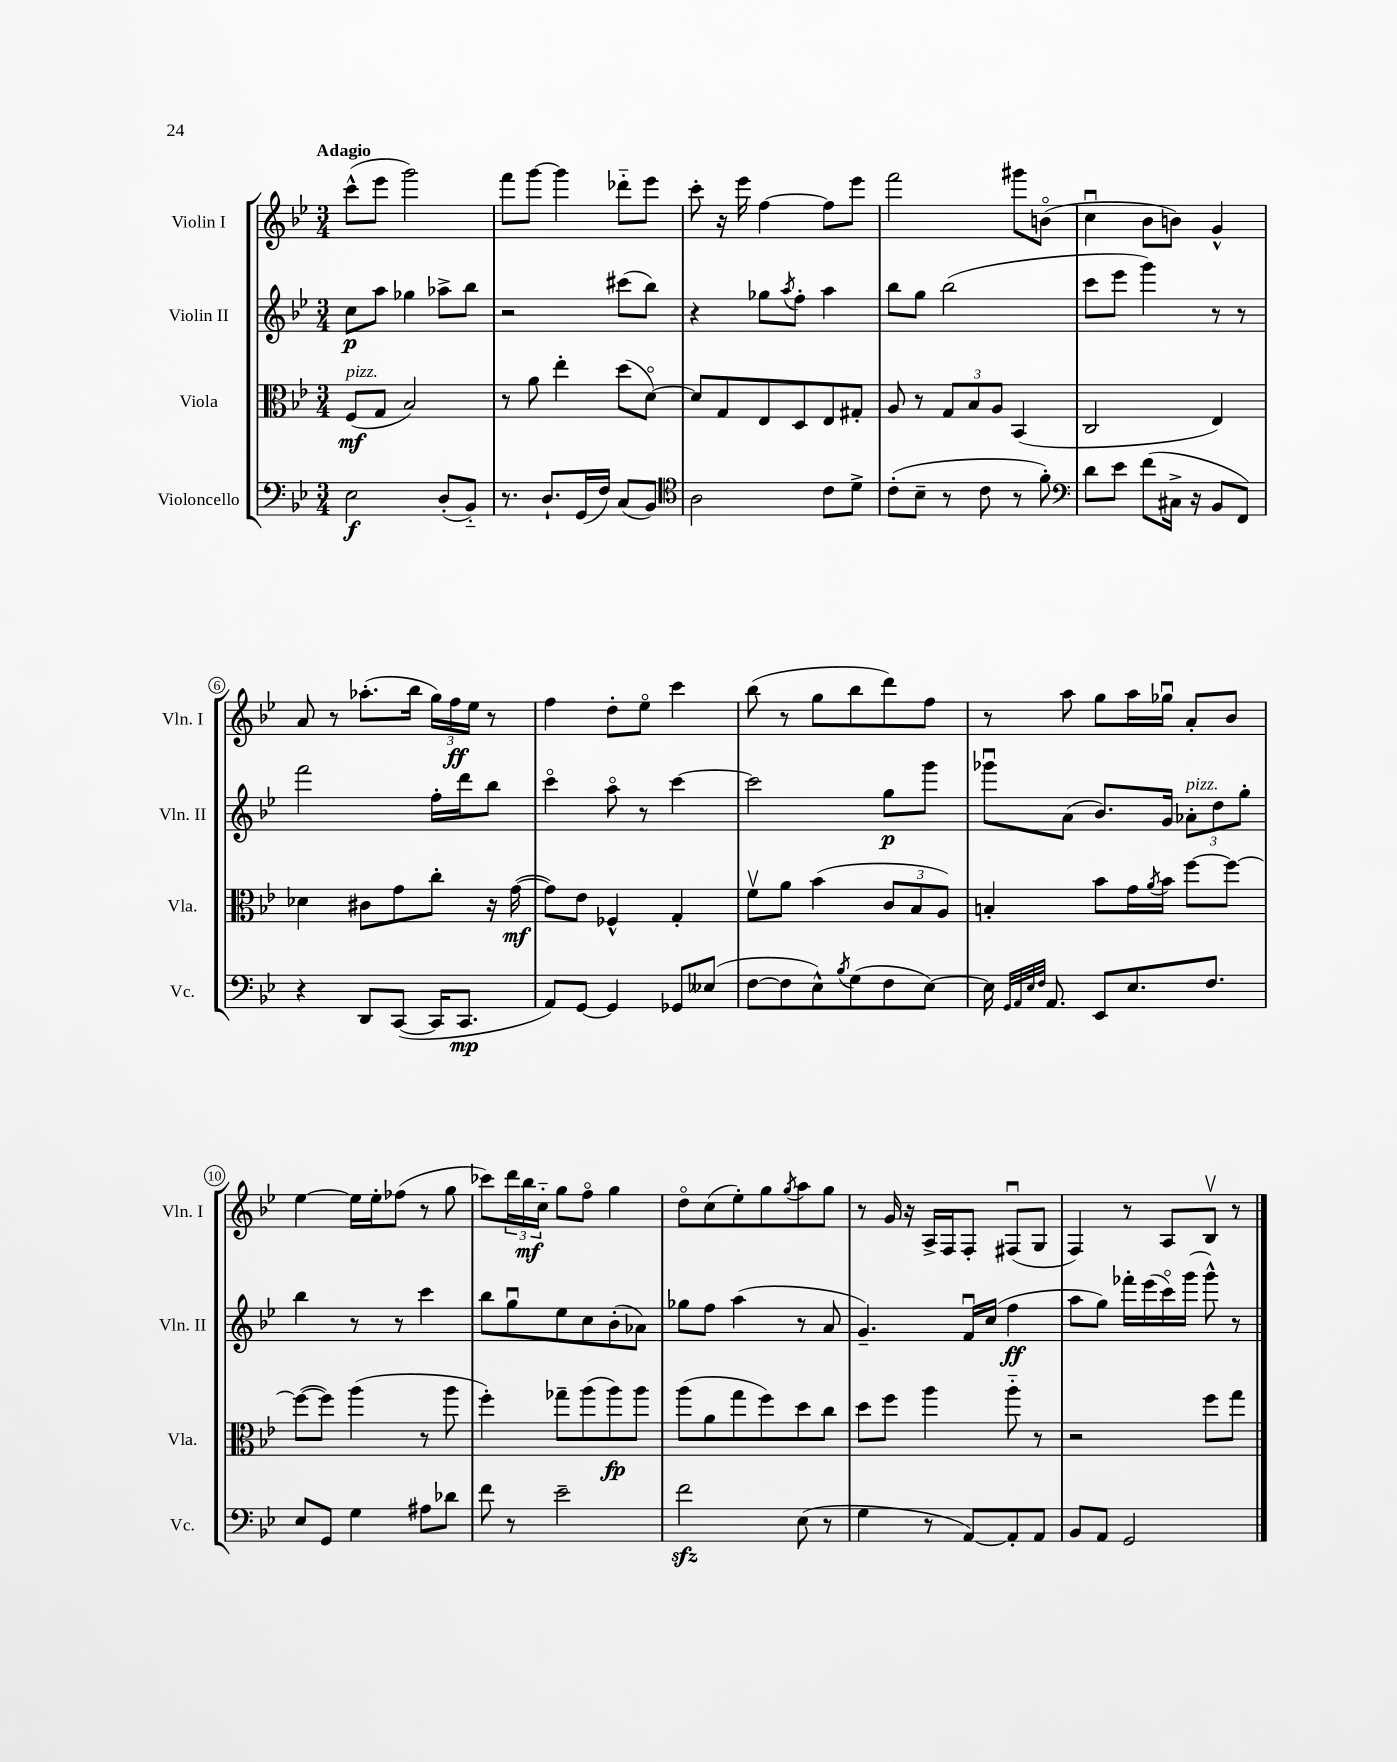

**kern	**kern	**kern	**kern
*staff4	*staff3	*staff2	*staff1
*clefF4	*clefC3	*clefG2	*clefG2
*k[b-e-]	*k[b-e-]	*k[b-e-]	*k[b-e-]
*M3/4	*M3/4	*M3/4	*M3/4
2E-	(8F	8cc	(8ccc^^
.	8G	8aa	8eee-
.	2B-)	4gg-	2ggg)
(8D'	.	8aa-^	.
8BB-'~)	.	8bb-	.
=	=	=	=
8.r	8r	2r	8fff
.	8a	.	[8ggg
8.D`	.	.	.
.	4ee-'	.	4ggg]
(16GG	.	.	.
16F)	.	.	.
(8C	(8dd	(8ccc#	8ddd-'~
8BB-)	[8do)	8bb-)	8eee-
=	=	=	=
*clefC4	*	*	*
2A	8d]	4r	8ccc'
.	8G	.	16r
.	.	.	16eee-
.	8E-	8gg-	[4ff
.	.	8qaa	.
.	8D	8ff'	.
8c	8E-	4aa	8ff]
8d^	8G#'	.	8eee-
=	=	=	=
(8c'	8A	8bb-	2fff
8B-~	8r	8gg	.
8r	12G	(2bb-	.
.	12B-	.	.
8c	.	.	.
.	12A	.	.
8r	(4BB-	.	8ggg#
8f')	.	.	(8bo
=	=	=	=
*clefF4	*	*	*
8d	2C	8ccc	4ccu
8e-	.	8eee-	.
(8f	.	4ggg)	8b-
16C#^	.	.	8b)
16r	.	.	.
8BB-	4E-)	8r	4g^^
8FF)	.	8r	.
=	=	=	=
4r	4d-	2fff	8a
.	.	.	8r
8DD	8c#	.	(8.aa-'
([8CC	8g	.	.
.	.	.	16bb-
16CC]	8cc'	16ff'	24gg)
.	.	.	24ff
8.CC	.	16ddd	.
.	.	.	24ee-
.	16r	8bb-	8r
.	([16g	.	.
=	=	=	=
8AA)	8g])	4ccco	4ff
[8GG	8e-	.	.
4GG]	4F-^^	8aao	8dd'
.	.	8r	8ee-o
8GG-	4G'	[4ccc	4ccc
(8E--	.	.	.
=	=	=	=
[8F	8fv	2ccc]	(8bb-
8F]	8a	.	8r
8E-^^)	(4b-	.	8gg
8qB-	.	.	.
(8G	.	.	8bb-
8F	12c	8gg	8ddd)
.	12B-	.	.
[8E-)	.	8ggg	8ff
.	12A)	.	.
=	=	=	=
16E-]	4B'	8ggg-u	8r
32qqGG	.	.	.
32qqAA	.	.	.
32qqE-	.	.	.
32qqF	.	.	.
8.AA	.	.	.
.	.	(8a	8aa
8EE-	8b-	8.b-)	8gg
8.E-	16g	.	16aa
.	8qa	.	.
.	16b-	16g	16gg-u
.	[8ff	12a-'	8a'
8.F	.	.	.
.	.	12dd	.
.	8ff_	.	8b-
.	.	12gg'	.
=	=	=	=
8E-	(8ff_	4bb-	[4ee-
8GG	8ff])	.	.
4G	(4aa	8r	16ee-]
.	.	.	16ee-'
.	.	8r	(8ff-
8A#	8r	4ccc	8r
8d-	8aa	.	8gg
=	=	=	=
8f	4ff')	8bb-	8ccc-)
8r	.	8ggu	24ddd
.	.	.	24bb-
.	.	.	24cc'~
2e-~	8gg-~	8ee-	8gg
.	(8aa	8cc	8ffo
.	8aa)	(8b-'	4gg
.	8aa	8a-)	.
=	=	=	=
2f	(8aa	8gg-	8ddo
.	8a	8ff	(8cc
.	8gg	(4aa	8ee-')
.	8ff)	.	8gg
.	.	.	8qgg
(8E-	8dd	8r	8aa
8r	8cc	8a	8gg
=	=	=	=
4G	8dd	4.g~)	8r
.	8ff	.	16g
.	.	.	16r
8r	4aa	.	16A^
.	.	.	16F
[8AA)	.	16fu	8F'
.	.	(16cc	.
8AA']	8aa'~	4ff	(8F#u
8AA	8r	.	8G
=	=	=	=
8BB-	2r	8aa	4F)
8AA	.	8gg)	.
2GG	.	16fff-'	8r
.	.	(16eee-	.
.	.	16ccco)	8A
.	.	(16ggg	.
.	8ff	8ggg^^)	8B-v
.	8gg	8r	8r
==	==	==	==
*-	*-	*-	*-
